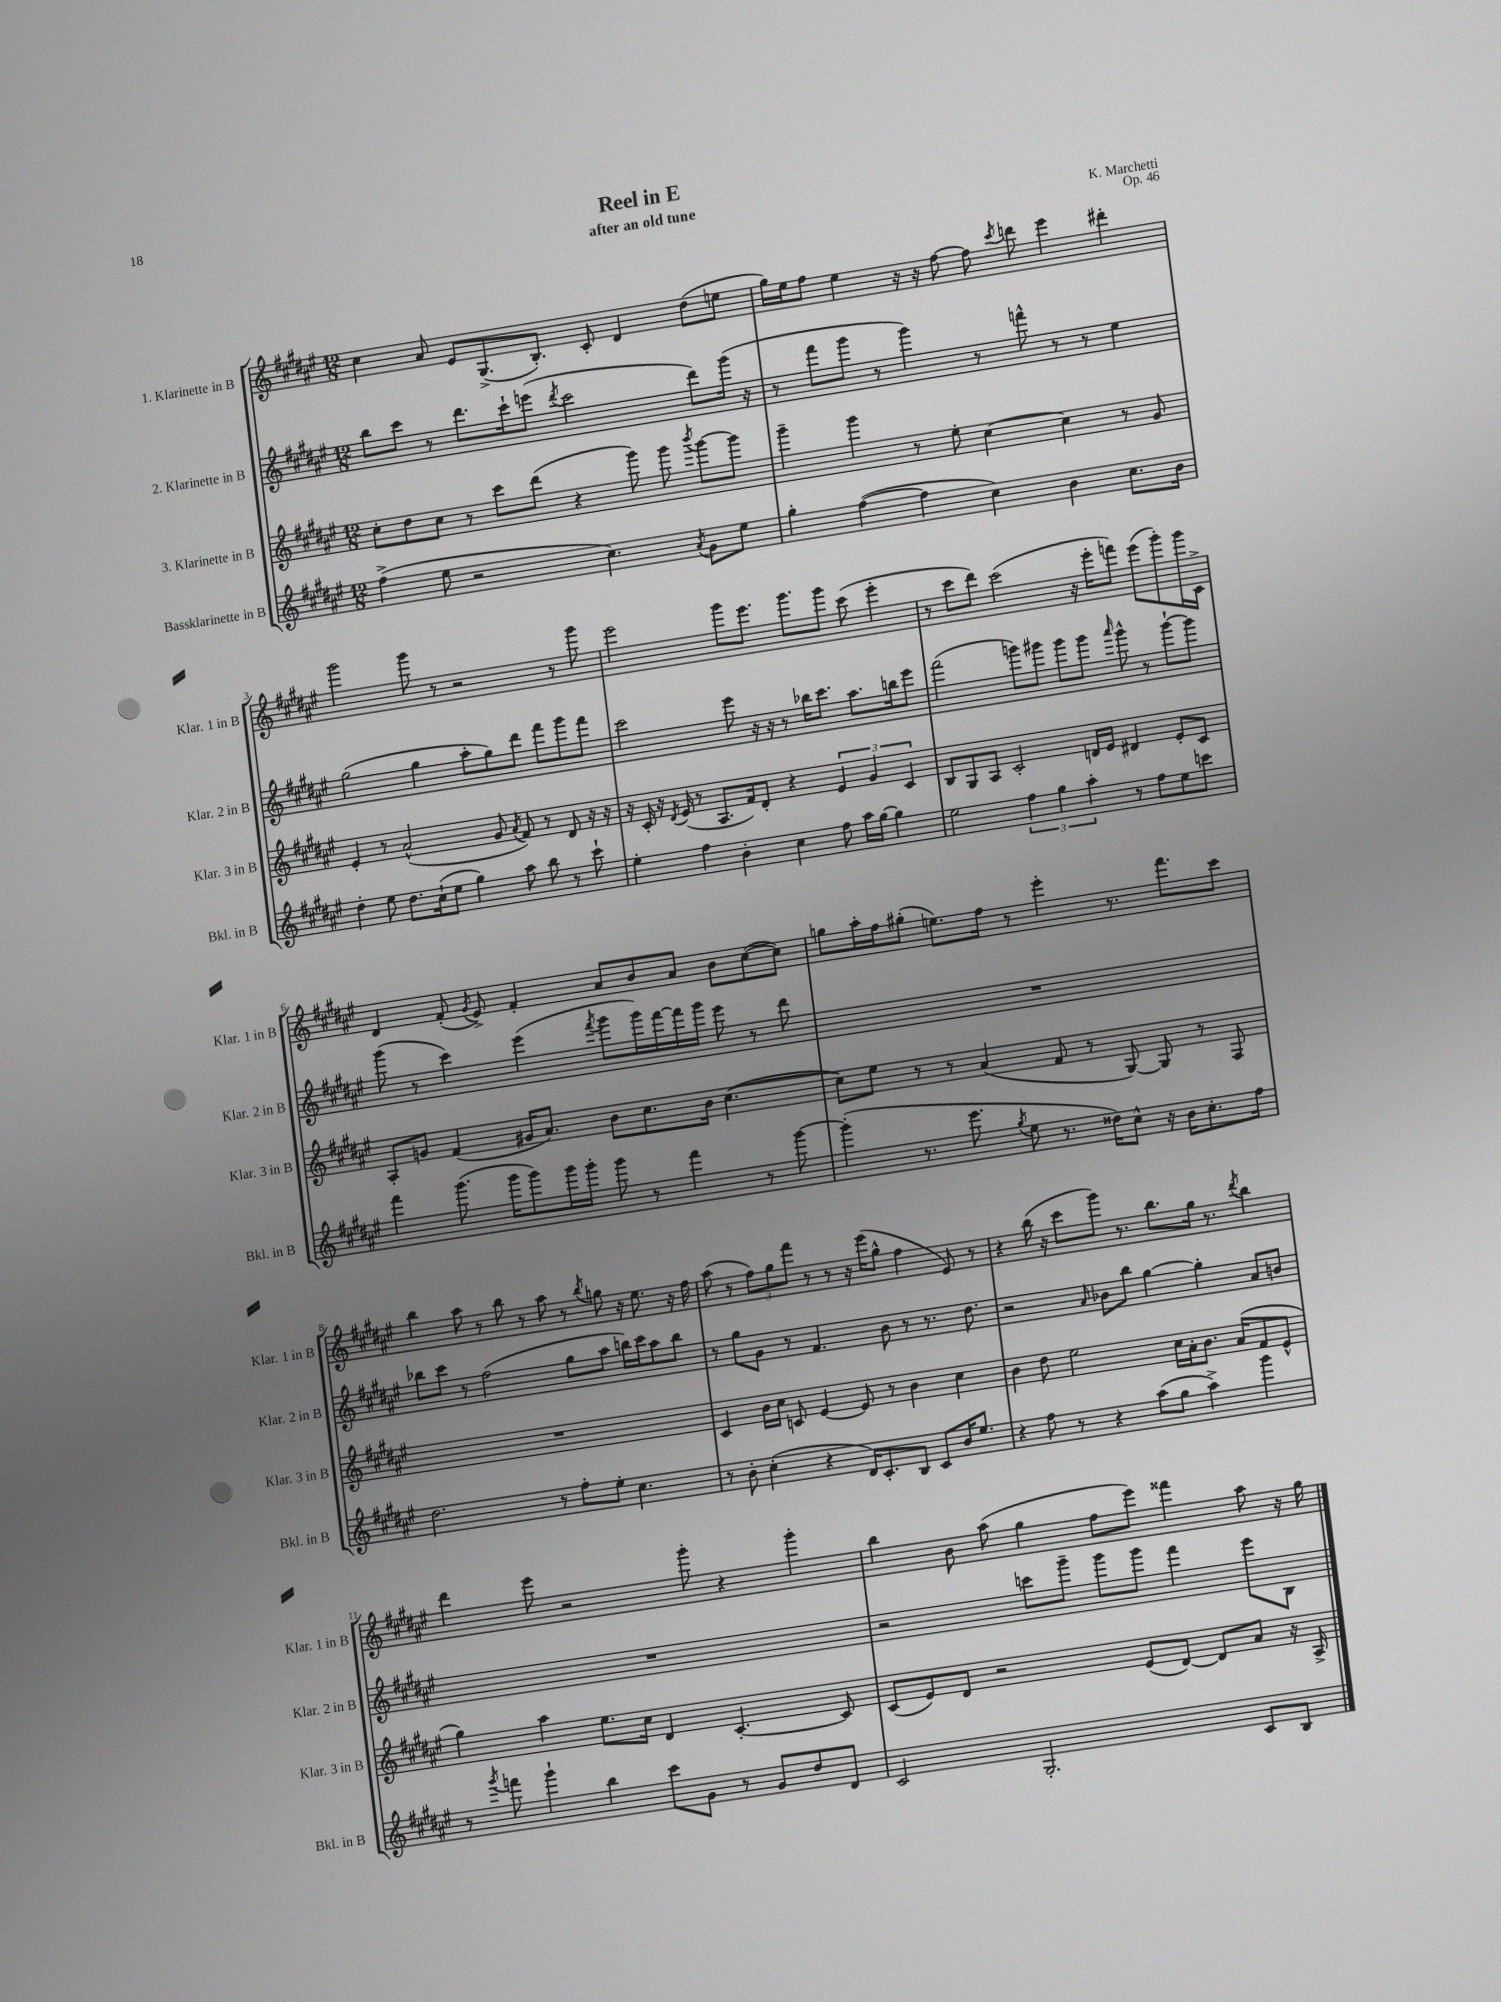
\header { title = "Reel in E" composer = "K. Marchetti" subtitle = "after an old tune" opus = "Op. 46" }
<<
\new StaffGroup <<
\new Staff = "s0" \with { instrumentName = "1. Klarinette in B" shortInstrumentName = "Klar. 1 in B" } {
    \clef treble \key fis \major \numericTimeSignature \time 12/8
    \autoBeamOff cis''4 ais'8 eis'8[ gis8.->( b8.]-.) cis'8-. dis'4 dis''8[( e''8] |
    gis''16[) eis''16 fis''8] eis''4 r16 r16 fis''8~ fis''8 \acciaccatura { cis'''8 } d'''8 eis'''4 dis'''4-. |
    gis'''2 gis'''8 r8 r2 r8 gis'''8 |
    eis'''2 gis'''8[ eis'''8.] gis'''8.[ gis'''8] cis'''8( eis'''4-. |
    r8 cis'''8[ dis'''8]) cis'''2( r16 eis'''16[-. f'''8]) eis'''8[( gis'''8-.) gis'''16 cis'16]-> |
    dis'4 fis'8-.( \acciaccatura { gis'8 } eis'8->) fis'4-. ais'8[ b'8 ais'8] b'8[ cis''8~( cis''8]) |
    g''8[ ais''16-. fis''16 gis''8]-.( e''8.[) fis''16] r8 eis'''4-. r8. fis'''8.[ cis'''8] |
    b''4 ais''8 r8 b''8 r8 ais''8 r8 \acciaccatura { b''8 } g''8 r16 eis''8. r16 fis''16 |
    ais''8( r8 \tuplet 3/2 { fis''8[) gis''8 fis'''8] } r8 r8 r16 eis'''16[( gis''8]-^ fis''4 eis'8) r8 |
    r4 b''16( r16 cis'''8[ gis'''8]) r8. b''8.[ gis''16] r8. \acciaccatura { dis'''8 } b''4 |
    dis'''4 eis'''8 r2 gis'''8-. r4 gis'''4-. |
    b''4 b'8 ais''8( gis''4 fis''8[ eis'''8]) fisis'''4 ais''8 r16 gis''16 \bar "|." |
}
\new Staff = "s1" \with { instrumentName = "2. Klarinette in B" shortInstrumentName = "Klar. 2 in B" } {
    \clef treble \key fis \major \numericTimeSignature \time 12/8
    \autoBeamOff b''8[ cis'''8] r8 dis'''8.[ cis'''16-! e'''8]( \acciaccatura { dis'''8 } cis'''2 dis'''8[) gis'''16]( r16 |
    r8 fis'''8[ gis'''8] r8 gis'''4) r8 f'''8-^ r8 r8 eis''4 |
    gis''2( gis''4 ais''8[-. gis''8) dis'''8] fis'''8[ gis'''8 fis'''8] |
    cis'''2 eis'''8 r16 r16 r8 bes''16[ cis'''8.] ais''8.[ b''16 eis'''8] |
    fis'''2( g'''8[) gis'''8] gis'''8[ gis'''8] \grace { ais'''16 } gis'''8-^ r8 gis'''8[~-! gis'''8] |
    gis'''8( r8 cis'''4) eis'''4( \acciaccatura { fis'''8 } gis'''8[ gis'''16) fis'''16~ fis'''16 gis'''16] eis'''8 r8 dis'''8 |
    R1. |
    bes''8[ cis'''8] r8 fis''2( gis''8[ ais''8] b''16[) cis'''16 ais''8 b''8] |
    r8 gis''8[ gis'8] r8 fis'4. b'8 r8 r8. dis''8. |
    r2 \grace { ais'16 } bes'8[ b''8] gis''4~ gis''4-. ais'8[ b'8] |
    R1. |
    r2 c'''8[ gis'''8]-- gis'''8[ gis'''8] fis'''4 eis'''8[ b8] \bar "|." |
}
\new Staff = "s2" \with { instrumentName = "3. Klarinette in B" shortInstrumentName = "Klar. 3 in B" } {
    \clef treble \key fis \major \numericTimeSignature \time 12/8
    \autoBeamOff cis''8[-. dis''8 cis''8] r8 cis'''8[ dis'''8]( r4 gis'''8) gis'''8 \acciaccatura { b'''8 } gis'''8[~ gis'''8] |
    gis'''4-- gis'''4 r8 eis''8-. cis''4~ cis''4 r8 gis'8 |
    eis'4-. r8 ais'2-^( gis'8 \acciaccatura { ais'8 } fis'8) r8 dis'8 r16 r16 |
    r16 cis'16-. r16 \acciaccatura { dis'8 } eis'16( r8 ais8.[ fis'16) dis'8]-. r4 \tuplet 3/2 { eis'4 gis'4 cis'4 } |
    b8[ gis8 ais8] cis'2-. d'16[ eis'16] dis'4 eis'8[-. cis'8] |
    ais8[-. g'8] fis'4( gis'16[ ais'8.]) b'8[ cis''8. b'16] cis''4.~( |
    cis''8[) eis''8] r8 r8 ais'4( fis'8 r8 gis8~) gis8 r8 fis8 |
    R1. |
    cis'4 b'16[ cis''16] c'8 eis'4~ eis'8 r8 b'4 cis''4 |
    b'4 dis''8 eis''2 cis''16[ ais'16-. b'8.] ais'16[( fis'8 eis'8]-^ |
    gis''4) ais''4 eis''8.[ cis''16] dis'4 cis'4.~-. cis'8 |
    cis'8[( eis'8) dis'8] r2 eis'8[( dis'8]~) dis'8[ ais'8] r16 ais16-> \bar "|." |
}
\new Staff = "s3" \with { instrumentName = "Bassklarinette in B" shortInstrumentName = "Bkl. in B" } {
    \clef treble \key fis \major \numericTimeSignature \time 12/8
    \autoBeamOff fis''4->( eis''8 r2 cis''4.) \acciaccatura { ais'8 } gis'8[ eis''8] |
    gis''4-. fis''4~( fis''4 cis''4) b'4 cis''8.[ b'16] |
    dis''4-. eis''8 dis''8.[ cis''16-!( eis''8] gis''4) ais''8 b''8 r8 cis'''8-! |
    eis''4-. fis''4 b'4-. cis''4 fis''8 ais''16[ gis''16]~ gis''4 |
    eis''2 \tuplet 3/2 { fis''4 gis''4 ais''4-. } r8 fis''8[ eis''8 c'''8] |
    fis'''4 gis'''8.( gis'''16[ gis'''8) gis'''16 gis'''16]-. gis'''8 r8 fis'''4 r8 gis'''8~ |
    gis'''4-.( r8. eis'''8. \acciaccatura { gis''8 } eis''8 r8. disis''16[) cis''8]-^ r16 b'16[ cis''8.-. fis''16] |
    dis''2. r8 fis''8[-. eis''8]-. cis''4. |
    r8 b'8-. cis''4-.( r4 dis'16[) cis'8.-. b8] cis'8[ b'16 eis''8.] |
    r4 fis''8 r8 r4 ais''8[( gis''8] ais''4->) gis'''4 |
    r8 \acciaccatura { gis'''8 } f'''8 gis'''4-! b''4 cis'''8[ gis'8] r8 gis'8[ dis''8 dis'8] |
    cis'2 gis2.-. cis'8[ b8] \bar "|." |
}
>>
>>
